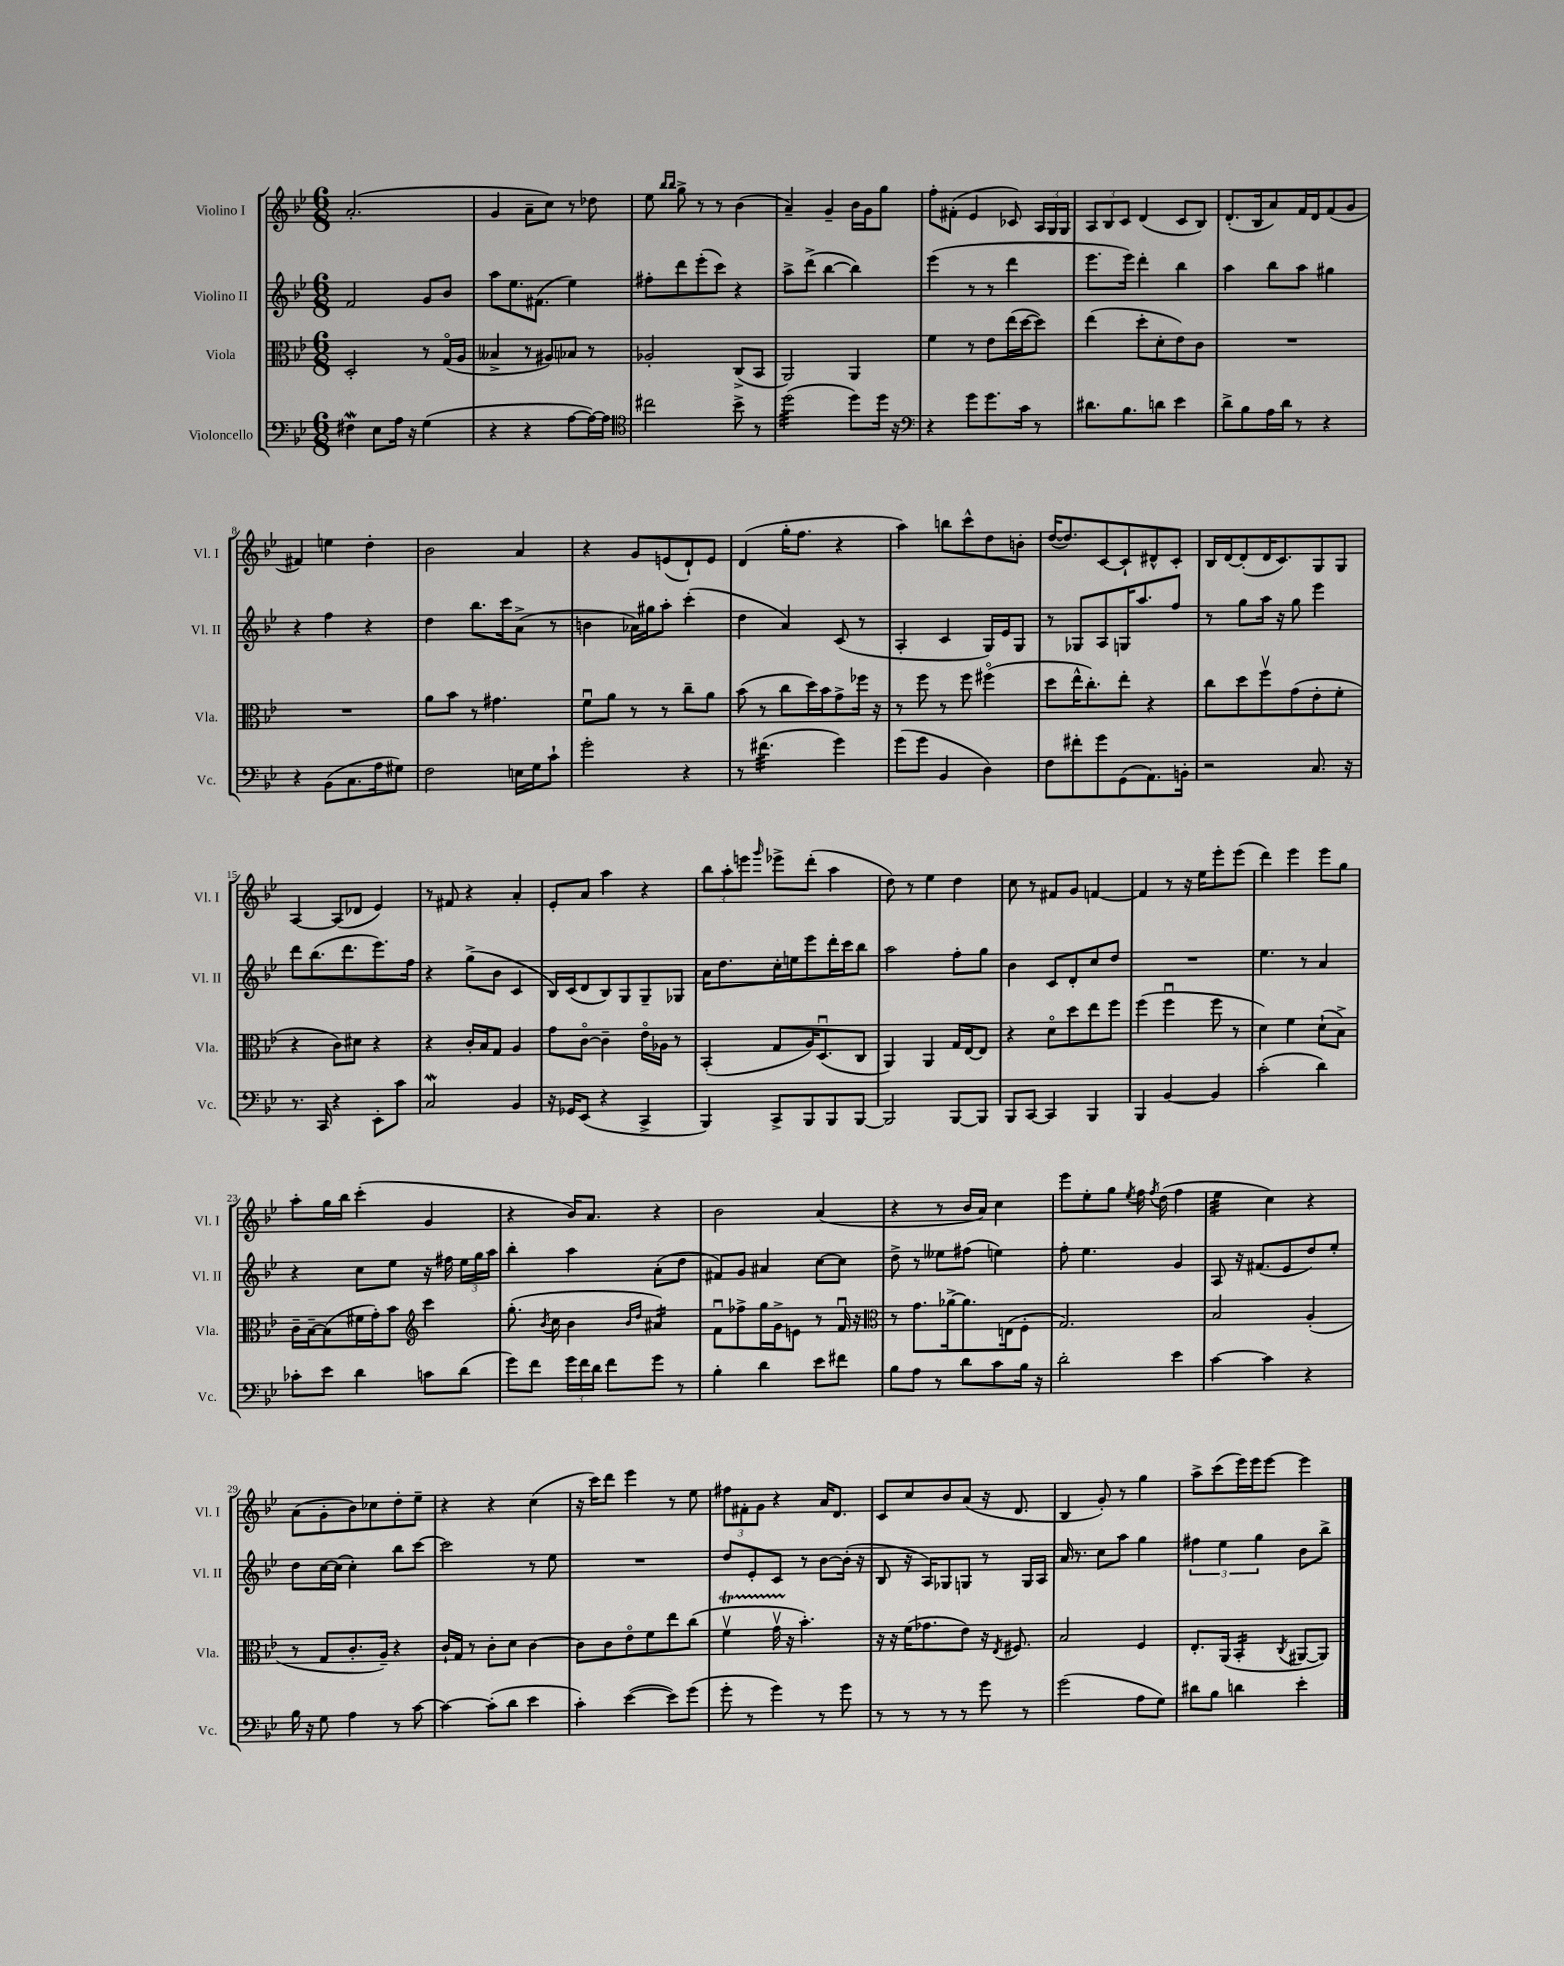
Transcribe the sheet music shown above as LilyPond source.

<<
\new StaffGroup <<
\new Staff = "s0" \with { instrumentName = "Violino I" shortInstrumentName = "Vl. I" } {
    \clef treble \key bes \major \numericTimeSignature \time 6/8
    \autoBeamOff a'2.-.( |
    g'4 a'8[-- c''8]) r8 des''8 |
    ees''8 \grace { bes''16[ bes''16] } g''8-> r8 r8 bes'4( |
    a'4--) g'4-- bes'16[ g'16 g''8] |
    f''8[-. fis'8]-.( ees'4 ces'8) \tuplet 3/2 { a16[ g16 g16] } |
    \tuplet 3/2 { a8[ bes8 c'8] } d'4( c'8[ bes8]) |
    d'8.[-.( bes16 a'8) f'16 d'16 f'8( g'8] |
    fis'4) e''4 d''4-. |
    bes'2 a'4 |
    r4 g'8[ e'8( d'8-!) e'8] |
    d'4( g''16[-. f''8.] r4 |
    a''4) b''8[ c'''8-^ d''8 b'8]-. |
    d''16[~( d''8.) c'8~ c'8-! dis'8-^ c'8]-. |
    bes16[ d'16~ d'8-.( d'16 c'8.) g8 g8] |
    a4~ a8[( des'8] ees'4) |
    r8 fis'8 r4 a'4-. |
    ees'8[-. a'8] a''4 r4 |
    \tuplet 3/2 { bes''8[ a''8-. e'''8] } \grace { g'''16 } ees'''8[-> d'''8]-.( a''4 |
    d''8) r8 ees''4 d''4 |
    c''8 r8 fis'8[ g'8] f'4~ |
    f'4 r8 r16 ees''16[ ees'''8-. ees'''8]( |
    d'''4) ees'''4 ees'''8[ g''8] |
    a''8[-. g''16 bes''16] c'''4-.( g'4 |
    r4 bes'16[) a'8.] r4 |
    bes'2 a'4( |
    r4 r8 bes'16[ a'16]) c''4 |
    ees'''8[ ees''8-. g''8] \acciaccatura { ees''8 } f''16 \acciaccatura { f''8 } d''16( f''4 |
    ees''4:32 c''4) r4 |
    a'8[( g'8-. bes'8) ces''8 d''8-. ees''8]-- |
    r4 r4 c''4( |
    r16 c'''16[) d'''8] ees'''4 r8 ees''8 |
    \tuplet 3/2 { fis''8[ fis'8-. g'8] } r4 a'16[ d'8.] |
    c'8[ c''8 bes'8 a'8]( r16 d'8. |
    bes4 g'8-.) r8 g''4 |
    a''8[-> c'''8( ees'''16) ees'''16 ees'''8]~ ees'''4 \bar "|." |
}
\new Staff = "s1" \with { instrumentName = "Violino II" shortInstrumentName = "Vl. II" } {
    \clef treble \key bes \major \numericTimeSignature \time 6/8
    \autoBeamOff f'2 g'8[ bes'8] |
    a''8[ ees''8. fis'8.]( ees''4) |
    fis''8[-. d'''8 ees'''8-.( c'''8]) r4 |
    a''8[-> d'''8]->( bes''4~ bes''4) |
    ees'''4( r8 r8 d'''4 |
    ees'''8.[ ees'''16]) d'''4-. bes''4 |
    a''4 bes''8[ a''8] gis''4 |
    r4 f''4 r4 |
    d''4 bes''8.[ c'''16 a'8]->( r8 |
    b'4 aes'16[) gis''16 a''8]-. c'''4-.( |
    d''4 a'4) c'8( r8 |
    a4-. c'4 g16[) ees'16 g8] |
    r8 ges8[ a8 g16 a''8. f''8] |
    r8 g''8[ a''16] r16 g''8 ees'''4 |
    d'''8[ bes''8.( d'''8. ees'''8.) f''16] |
    r4 g''8[->( bes'8] c'4 |
    bes16[) c'16( d'8 bes8) g8 g8-- ges8] |
    a'16[ d''8. c''16-. e''16 ees'''8 d'''16-. c'''16 bes''8] |
    a''2 f''8[-. g''8] |
    bes'4 c'8[ d'8-. c''8 d''8] |
    R2. |
    ees''4. r8 a'4 |
    r4 c''8[ ees''8] r16 fis''16 \tuplet 3/2 { ees''16[ g''16 a''16] } |
    bes''4-. a''4 a'8[-.( d''8] |
    fis'8[) g'8] ais'4 c''8[~ c''8] |
    d''8-> r8 eeses''8[ fis''8]( e''4) |
    f''8-. ees''4. g'4 |
    a8 r16 fis'8.[( ees'8 d''8) ees''8]-. |
    d''8[ c''16~ c''16]( c''4-.) bes''8[ c'''8]~ |
    c'''2 r8 ees''8 |
    R2. |
    d''8[ ees'8-. c'8] r8 bes'8[~ bes'16]-.( r16 |
    bes8 r16 a16[) ges8 g8] r8 g16[ a16] |
    a'16 r8. c''8[ a''8] g''4 |
    \tuplet 3/2 { fis''4 ees''4 g''4 } bes'8[ bes''8]-> \bar "|." |
}
\new Staff = "s2" \with { instrumentName = "Viola" shortInstrumentName = "Vla." } {
    \clef alto \key bes \major \numericTimeSignature \time 6/8
    \autoBeamOff d2-. r8 g16[\flageolet( a16] |
    beses4-> r8 ais8[) bes8] r8 |
    aes2-. c8[->( bes,8] |
    a,2) a,4 |
    f'4 r8 ees'8[ ees''16( d''16~ d''8]) |
    ees''4( d''8[-. d'8-. ees'8) c'8] |
    R2. |
    R2. |
    a'8[ bes'8] r8 gis'4. |
    f'8[\downbow a'8] r8 r8 c''8[-- a'8] |
    bes'8( r8 c''8[ d''16) bes'16 g'8-> fes''16] r16 |
    r8 f''8 r8 f''8 fis''4\flageolet( |
    d''8[ ees''16-^ c''8.-.) ees''8]-. r4 |
    c''8[ d''8 f''8\upbow g'8( ees'8-. f'8]-. |
    r4 c'8[) dis'8] r4 |
    r4 c'16[-. bes16 g8] a4 |
    g'8[ c'8]~\flageolet c'4-- ees'16[\flageolet aes16] r8 |
    bes,4-.( g8[ a16) d8.\downbow( c8] |
    a,4) a,4 g16[ ees16~ ees8] |
    r4 d'8[\flageolet d''8 ees''8 f''8] |
    f''4( f''4\downbow f''8 r8 |
    d'4) f'4 d'8[-!( bes8]->) |
    c'16[-- bes16~-- bes8( fis'16 g'16-.) bes'8] \clef treble c'''4 |
    g''8.-.( \acciaccatura { bes'8 } c''16 bes'4 \grace { bes'16[ d''16] } ais'4:16) |
    f'8[\downbow fes''8-> g''16 g'16-> e'8] r8 f'16\downbow r16 |
    \clef alto r8 g'8.[ aes'16~-> aes'8. e16( f8]-. |
    g2.) |
    bes2 a4-.( |
    r8 g8[ c'8.-. a16]--) r4 |
    c'16[-! g16] r8 c'8[-. d'8] c'4~ |
    c'8[ c'8 ees'8\flageolet f'8 ees''8 c''8]( |
    f'4\upbow\startTrillSpan g'16\upbow r16\stopTrillSpan bes'4.-.) |
    r16 r16 f'16[( ges'8. ees'8]) r16 \acciaccatura { ees8 } fis8. |
    bes2 f4 |
    ees8.[-. a,16]( bes,4:16-. \acciaccatura { c8 } ais,8[~ ais,8]) \bar "|." |
}
\new Staff = "s3" \with { instrumentName = "Violoncello" shortInstrumentName = "Vc." } {
    \clef bass \key bes \major \numericTimeSignature \time 6/8
    \autoBeamOff fis4\mordent ees8[ a16] r16 g4( |
    r4 r4 a8[~ a16~) a16] |
    \clef tenor cis''2 bes'8-> r8 |
    d''2:32( d''8[) d''16] r16 |
    \clef bass r4 g'8[ g'8. c'16] r8 |
    dis'8.[ bes8. d'8] ees'4 |
    d'8[-> bes8 a16 d'16] r8 r4 |
    r4 bes,8[( c8. a16 gis8]) |
    f2 e16[ g16 c'8]-! |
    g'2-. r4 |
    r8 fis'4.:32( g'4) |
    g'8[( g'8] bes,4 d4) |
    f8[ fis'8-. g'8 g,8( a,8.) b,16]-. |
    r2 c8. r16 |
    r8. c,16 r4 ees,8[-. c'8] |
    c2\mordent bes,4 |
    r16 ges,16[ ees,8]( r4 c,4-> |
    bes,,4) c,8[-> bes,,8 bes,,8 bes,,8]~ |
    bes,,2 bes,,8[~ bes,,8] |
    bes,,8[ c,8]~ c,4 bes,,4 |
    bes,,4 bes,4~ bes,4 |
    c'2-.( d'4) |
    ces'8[-. ees'8] d'4 c'8[ d'8]( |
    g'8[) f'8] \tuplet 3/2 { g'16[ f'16 d'16] } f'8[ g'8] r8 |
    bes4-. d'4 ees'8[ fis'8] |
    bes8[ a8] r8 d'8[ c'8 bes16] r16 |
    d'2-. ees'4 |
    c'4~ c'4 r4 |
    bes16 r16 g8 a4 r8 c'8~ |
    c'4~ c'8[-.( d'8] ees'4 |
    c'4-.) ees'4~( ees'8[) g'8]( |
    g'8-. r8 g'4) r8 g'8 |
    r8 r8 r8 r8 g'8 r8 |
    g'2( a8[ g8]) |
    dis'8[ bes8] d'4 ees'4-. \bar "|." |
}
>>
>>
